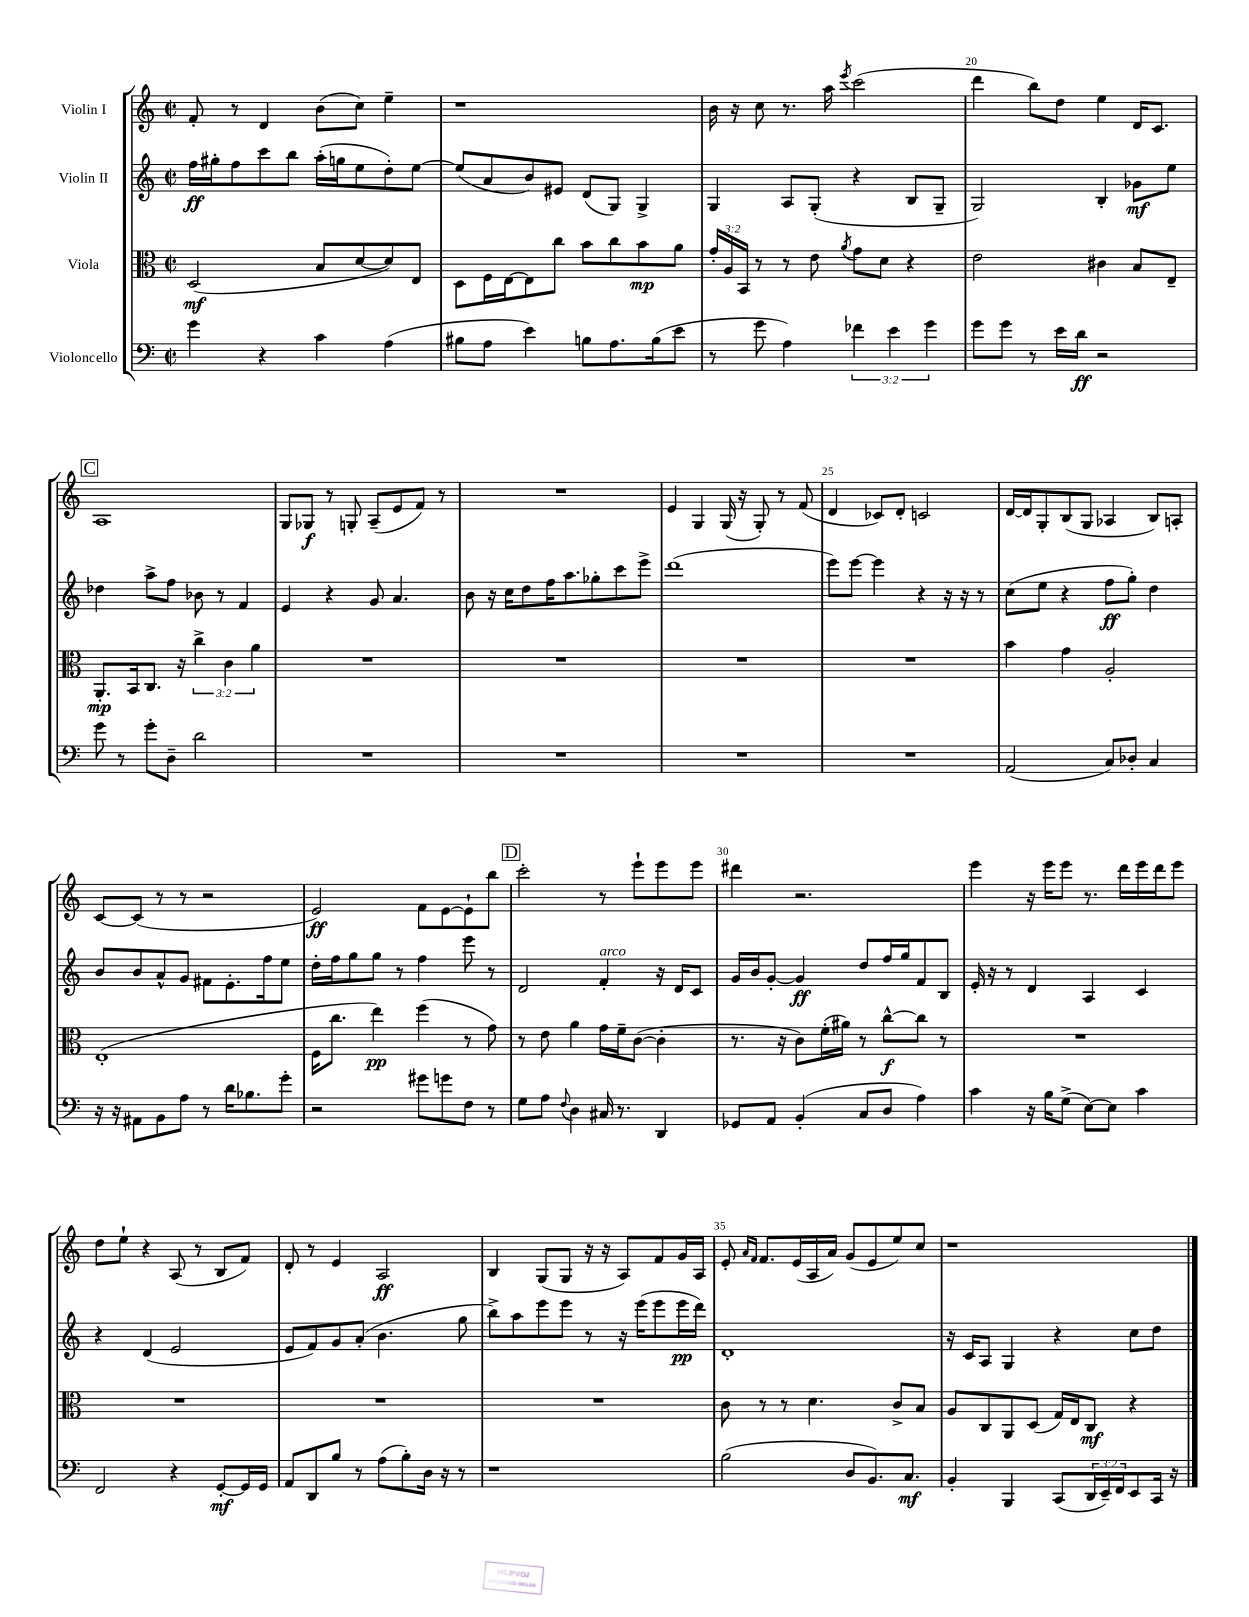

**kern	**dynam	**kern	**dynam	**kern	**dynam	**kern	**dynam
*part4	*part4	*part3	*part3	*part2	*part2	*part1	*part1
*staff4	*staff4	*staff3	*staff3	*staff2	*staff2	*staff1	*staff1
*I"Violoncello	*	*I"Viola	*	*I"Violin II	*	*I"Violin I	*
*clefF4	*	*clefC3	*	*clefG2	*	*clefG2	*
*k[]	*	*k[]	*	*k[]	*	*k[]	*
*M2/2	*	*M2/2	*	*M2/2	*	*M2/2	*
*met(c|)	*	*met(c|)	*	*met(c|)	*	*met(c|)	*
=17	=17	=17	=17	=17	=17	=17	=17
4g\	.	(2D/	mf	16ff\LL	ff	8f'/	.
.	.	.	.	16gg#X'\J	.	.	.
.	.	.	.	8ff\	.	8r	.
4r	.	.	.	8ccc\	.	4d/	.
.	.	.	.	8bb\J	.	.	.
4c\	.	8B/L	.	(16aa'\LL	.	(8b\L	.
.	.	.	.	16ggn\J	.	.	.
.	.	[8d/	.	8ee\	.	8cc\J)	.
(4A\	.	8d/])	.	8dd'\)	.	4ee~\	.
.	.	8E/J	.	[8ee\J	.	.	.
=18	=18	=18	=18	=18	=18	=18	=18
8B#X\L	.	8D\L	.	(8ee/L]	.	1r	.
8A\J	.	16F\L	.	8a/	.	.	.
.	.	[16E\J	.	.	.	.	.
4e\)	.	8E\]	.	8b/)	.	.	.
.	.	8cc\J	.	8e#X/J	.	.	.
8Bn\L	.	8b\L	.	(8d/L	.	.	.
8.A\	.	8cc\	.	8G/J)	.	.	.
.	.	8b\	mp	4G^/	.	.	.
(16B\k	.	.	.	.	.	.	.
8e\J	.	8a\J	.	.	.	.	.
=19	=19	=19	=19	=19	=19	=19	=19
8r	.	24g'/LL	.	4G/	.	16b\	.
.	.	24A/	.	.	.	.	.
.	.	.	.	.	.	16r	.
.	.	24BB/JJ	.	.	.	.	.
8g\	.	8r	.	.	.	8cc\	.
4A\)	.	8r	.	8A/L	.	8.r	.
.	.	8e\	.	(8G'/J	.	.	.
.	.	.	.	.	.	16aa\	.
.	.	8qa/	.	.	.	8qeee/	.
6f-X\	.	8g\L	.	4r	.	(2ccc\	.
.	.	8d\J	.	.	.	.	.
6e\	.	.	.	.	.	.	.
.	.	4r	.	8B/L	.	.	.
6g\	.	.	.	.	.	.	.
.	.	.	.	8G~/J	.	.	.
=20	=20	=20	=20	=20	=20	=20	=20
8g\L	.	2e\	.	2G/)	.	4ddd\	.
8g\J	.	.	.	.	.	.	.
8r	.	.	.	.	.	8bb\L)	.
16e\LL	.	.	.	.	.	8dd\J	.
16d\JJ	ff	.	.	.	.	.	.
2r	.	4c#X\	.	4B'/	.	4ee\	.
.	.	8B/L	.	8g-X\L	mf	16d/KL	.
.	.	.	.	.	.	8.c/J	.
.	.	8E~/J	.	8ee\J	.	.	.
!!LO:LB:g=z
!!LO:REH:place=s1:t=C
=21	=21	=21	=21	=21	=21	=21	=21
8g\	.	8.AA'/L	mp	4dd-X\	.	1A	.
8r	.	.	.	.	.	.	.
.	.	16BB/k	.	.	.	.	.
8g'\L	.	8.C/J	.	8aa^\L	.	.	.
8D~\J	.	.	.	8ff\J	.	.	.
.	.	16r	.	.	.	.	.
2d\	.	6cc^\	.	8b-X\	.	.	.
.	.	.	.	8r	.	.	.
.	.	6c\	.	.	.	.	.
.	.	.	.	4f/	.	.	.
.	.	6a\	.	.	.	.	.
=22	=22	=22	=22	=22	=22	=22	=22
1r	.	1r	.	4e/	.	8G/L	.
.	.	.	.	.	.	8G-X/J	f
.	.	.	.	4r	.	8r	.
.	.	.	.	.	.	8Gn'/	.
.	.	.	.	8g/	.	(8A~/L	.
.	.	.	.	4.a/	.	8e/	.
.	.	.	.	.	.	8f/J)	.
.	.	.	.	.	.	8r	.
=23	=23	=23	=23	=23	=23	=23	=23
1r	.	1r	.	8b\	.	1r	.
.	.	.	.	16r	.	.	.
.	.	.	.	16cc\KL	.	.	.
.	.	.	.	8dd\	.	.	.
.	.	.	.	16ff\K	.	.	.
.	.	.	.	8.aa\	.	.	.
.	.	.	.	8gg-X'\	.	.	.
.	.	.	.	8ccc\	.	.	.
.	.	.	.	8eee^\J	.	.	.
=24	=24	=24	=24	=24	=24	=24	=24
1r	.	1r	.	(1ddd	.	4e/	.
.	.	.	.	.	.	4G/	.
.	.	.	.	.	.	(16G/	.
.	.	.	.	.	.	16r	.
.	.	.	.	.	.	8G'/)	.
.	.	.	.	.	.	8r	.
.	.	.	.	.	.	(8f/	.
=25	=25	=25	=25	=25	=25	=25	=25
1r	.	1r	.	8eee\L)	.	4d/	.
.	.	.	.	[8eee\J	.	.	.
.	.	.	.	4eee\]	.	8c-X/L)	.
.	.	.	.	.	.	8d'/J	.
.	.	.	.	4r	.	2cn/	.
.	.	.	.	16r	.	.	.
.	.	.	.	16r	.	.	.
.	.	.	.	8r	.	.	.
=26	=26	=26	=26	=26	=26	=26	=26
(2AA/	.	4b\	.	(8cc\L	.	[16d/LL	.
.	.	.	.	.	.	16d/J]	.
.	.	.	.	8ee\J	.	8G'/	.
.	.	4g\	.	4r	.	(8B/	.
.	.	.	.	.	.	8G/J	.
8C/L)	.	2A'/	.	8ff\L	ff	4A-X/	.
8D-X'/J	.	.	.	8gg'\J)	.	.	.
4C/	.	.	.	4dd\	.	8B/L)	.
.	.	.	.	.	.	8An'/J	.
!!LO:LB:g=z
=27	=27	=27	=27	=27	=27	=27	=27
16r	.	(1E'	.	8b/L	.	[8c/L	.
16r	.	.	.	.	.	.	.
8AA#X\L	.	.	.	8b/	.	(8c/J]	.
8BB\	.	.	.	8a^^/	.	8r	.
8A\J	.	.	.	8g/J	.	8r	.
8r	.	.	.	8f#X\L	.	2r	.
16d\KL	.	.	.	8.e'\	.	.	.
8.B-X\	.	.	.	.	.	.	.
.	.	.	.	16ff\k	.	.	.
8g'\J	.	.	.	8ee\J	.	.	.
=28	=28	=28	=28	=28	=28	=28	=28
2r	.	16F\KL	.	16dd'\LL	.	2e/)	ff
.	.	8.cc\J	.	16ff\J	.	.	.
.	.	.	.	8gg\	.	.	.
.	.	4ee\)	pp	8gg\J	.	.	.
.	.	.	.	8r	.	.	.
8g#X\L	.	(4ff\	.	4ff\	.	8f\L	.
8gn\	.	.	.	.	.	[8e\	.
8F\J	.	8r	.	8eee\	.	8e`\]	.
8r	.	8g\)	.	8r	.	8bb\J	.
!!LO:REH:place=s1:t=D
=29	=29	=29	=29	=29	=29	=29	=29
8G\L	.	8r	.	2d/	.	2ccc'\	.
8A\J	.	8e\	.	.	.	.	.
8qqF/	.	.	.	.	.	.	.
4D\	.	4a\	.	.	.	.	.
!	!	!	!	!LO:TX:a:i:t=arco	!	!	!
16C#X/	.	16g\LL	.	4f'/	.	8r	.
8.r	.	16f~\J	.	.	.	.	.
.	.	([8c\J	.	.	.	8eee`\L	.
4DD/	.	4c'\]	.	16r	.	8eee\	.
.	.	.	.	16d/KL	.	.	.
.	.	.	.	8c/J	.	8eee\J	.
=30	=30	=30	=30	=30	=30	=30	=30
8GG-X/L	.	8.r	.	16g/LL	.	4ddd#X\	.
.	.	.	.	16b/J	.	.	.
8AA/J	.	.	.	[8g'/J	.	.	.
.	.	16r	.	.	.	.	.
(4BB'/	.	8c\L)	.	4g/]	ff	2.r	.
.	.	(16f'\L	.	.	.	.	.
.	.	16a#X\JJ)	.	.	.	.	.
8C/L	.	8r	.	8dd/L	.	.	.
8D/J	.	[8cc^^\L	f	16ff/L	.	.	.
.	.	.	.	16gg/J	.	.	.
4A\)	.	8cc\J]	.	8f/	.	.	.
.	.	8r	.	8B/J	.	.	.
=31	=31	=31	=31	=31	=31	=31	=31
4c\	.	1r	.	16e'/	.	4eee\	.
.	.	.	.	16r	.	.	.
.	.	.	.	8r	.	.	.
16r	.	.	.	4d/	.	16r	.
16B\KL	.	.	.	.	.	16eee\KL	.
(8G^\J	.	.	.	.	.	8eee\J	.
[8E\L)	.	.	.	4A/	.	8.r	.
8E\J]	.	.	.	.	.	.	.
.	.	.	.	.	.	16ddd\LL	.
4c\	.	.	.	4c/	.	16eee\	.
.	.	.	.	.	.	16ddd\J	.
.	.	.	.	.	.	8eee\J	.
!!LO:LB:g=z
=32	=32	=32	=32	=32	=32	=32	=32
2FF/	.	1r	.	4r	.	8dd\L	.
.	.	.	.	.	.	8ee`\J	.
.	.	.	.	(4d/	.	4r	.
4r	.	.	.	2e/	.	(8A/	.
.	.	.	.	.	.	8r	.
[8GG'/L	mf	.	.	.	.	8B/L	.
16GG/L]	.	.	.	.	.	8f/J)	.
16GG/JJ	.	.	.	.	.	.	.
=33	=33	=33	=33	=33	=33	=33	=33
8AA/L	.	1r	.	8e/L	.	8d'/	.
8DD/	.	.	.	8f/)	.	8r	.
8B/J	.	.	.	8g/	.	4e/	.
8r	.	.	.	(8a'/J	.	.	.
(8A\L	.	.	.	4.b\	.	2A/	ff
8B'\)	.	.	.	.	.	.	.
16D\Jk	.	.	.	.	.	.	.
16r	.	.	.	.	.	.	.
8r	.	.	.	8gg\	.	.	.
=34	=34	=34	=34	=34	=34	=34	=34
1r	.	1r	.	8bb^\L)	.	4B/	.
.	.	.	.	8aa\	.	.	.
.	.	.	.	8eee\	.	(8G/L	.
.	.	.	.	8eee\J	.	8G/J	.
.	.	.	.	8r	.	16r	.
.	.	.	.	.	.	16r	.
.	.	.	.	16r	.	8A/L)	.
.	.	.	.	(16eee\KL	.	.	.
.	.	.	.	8eee\	.	8f/	.
.	.	.	.	16eee\L	pp	16g/L	.
.	.	.	.	16ddd\JJ)	.	16A/JJ	.
=35	=35	=35	=35	=35	=35	=35	=35
(2B\	.	8c\	.	1d'	.	8e'/	.
.	.	.	.	.	.	16qqa/LL	.
.	.	.	.	.	.	16qqf/JJ	.
.	.	8r	.	.	.	8.f/L	.
.	.	8r	.	.	.	.	.
.	.	.	.	.	.	(16e/L	.
.	.	4.d\	.	.	.	16A/	.
.	.	.	.	.	.	16a/JJ)	.
8D/L	.	.	.	.	.	(8g/L	.
8.BB/)	.	.	.	.	.	8e/	.
.	.	8c^/L	.	.	.	8ee/)	.
8.C/J	mf	.	.	.	.	.	.
.	.	8B/J	.	.	.	8cc/J	.
=36	=36	=36	=36	=36	=36	=36	=36
4BB'/	.	8A/L	.	16r	.	1r	.
.	.	.	.	16c/KL	.	.	.
.	.	8C/	.	8A/J	.	.	.
4BBB/	.	8AA/	.	4G/	.	.	.
.	.	(8D/J	.	.	.	.	.
(8CC/L	.	16G/LL)	.	4r	.	.	.
.	.	16E/J	.	.	.	.	.
24DD/L	.	8C/J	mf	.	.	.	.
24EE~/)	.	.	.	.	.	.	.
24FF/J	.	.	.	.	.	.	.
8EE/	.	4r	.	8cc\L	.	.	.
16CC/Jk	.	.	.	8dd\J	.	.	.
16r	.	.	.	.	.	.	.
==	==	==	==	==	==	==	==
*-	*-	*-	*-	*-	*-	*-	*-
